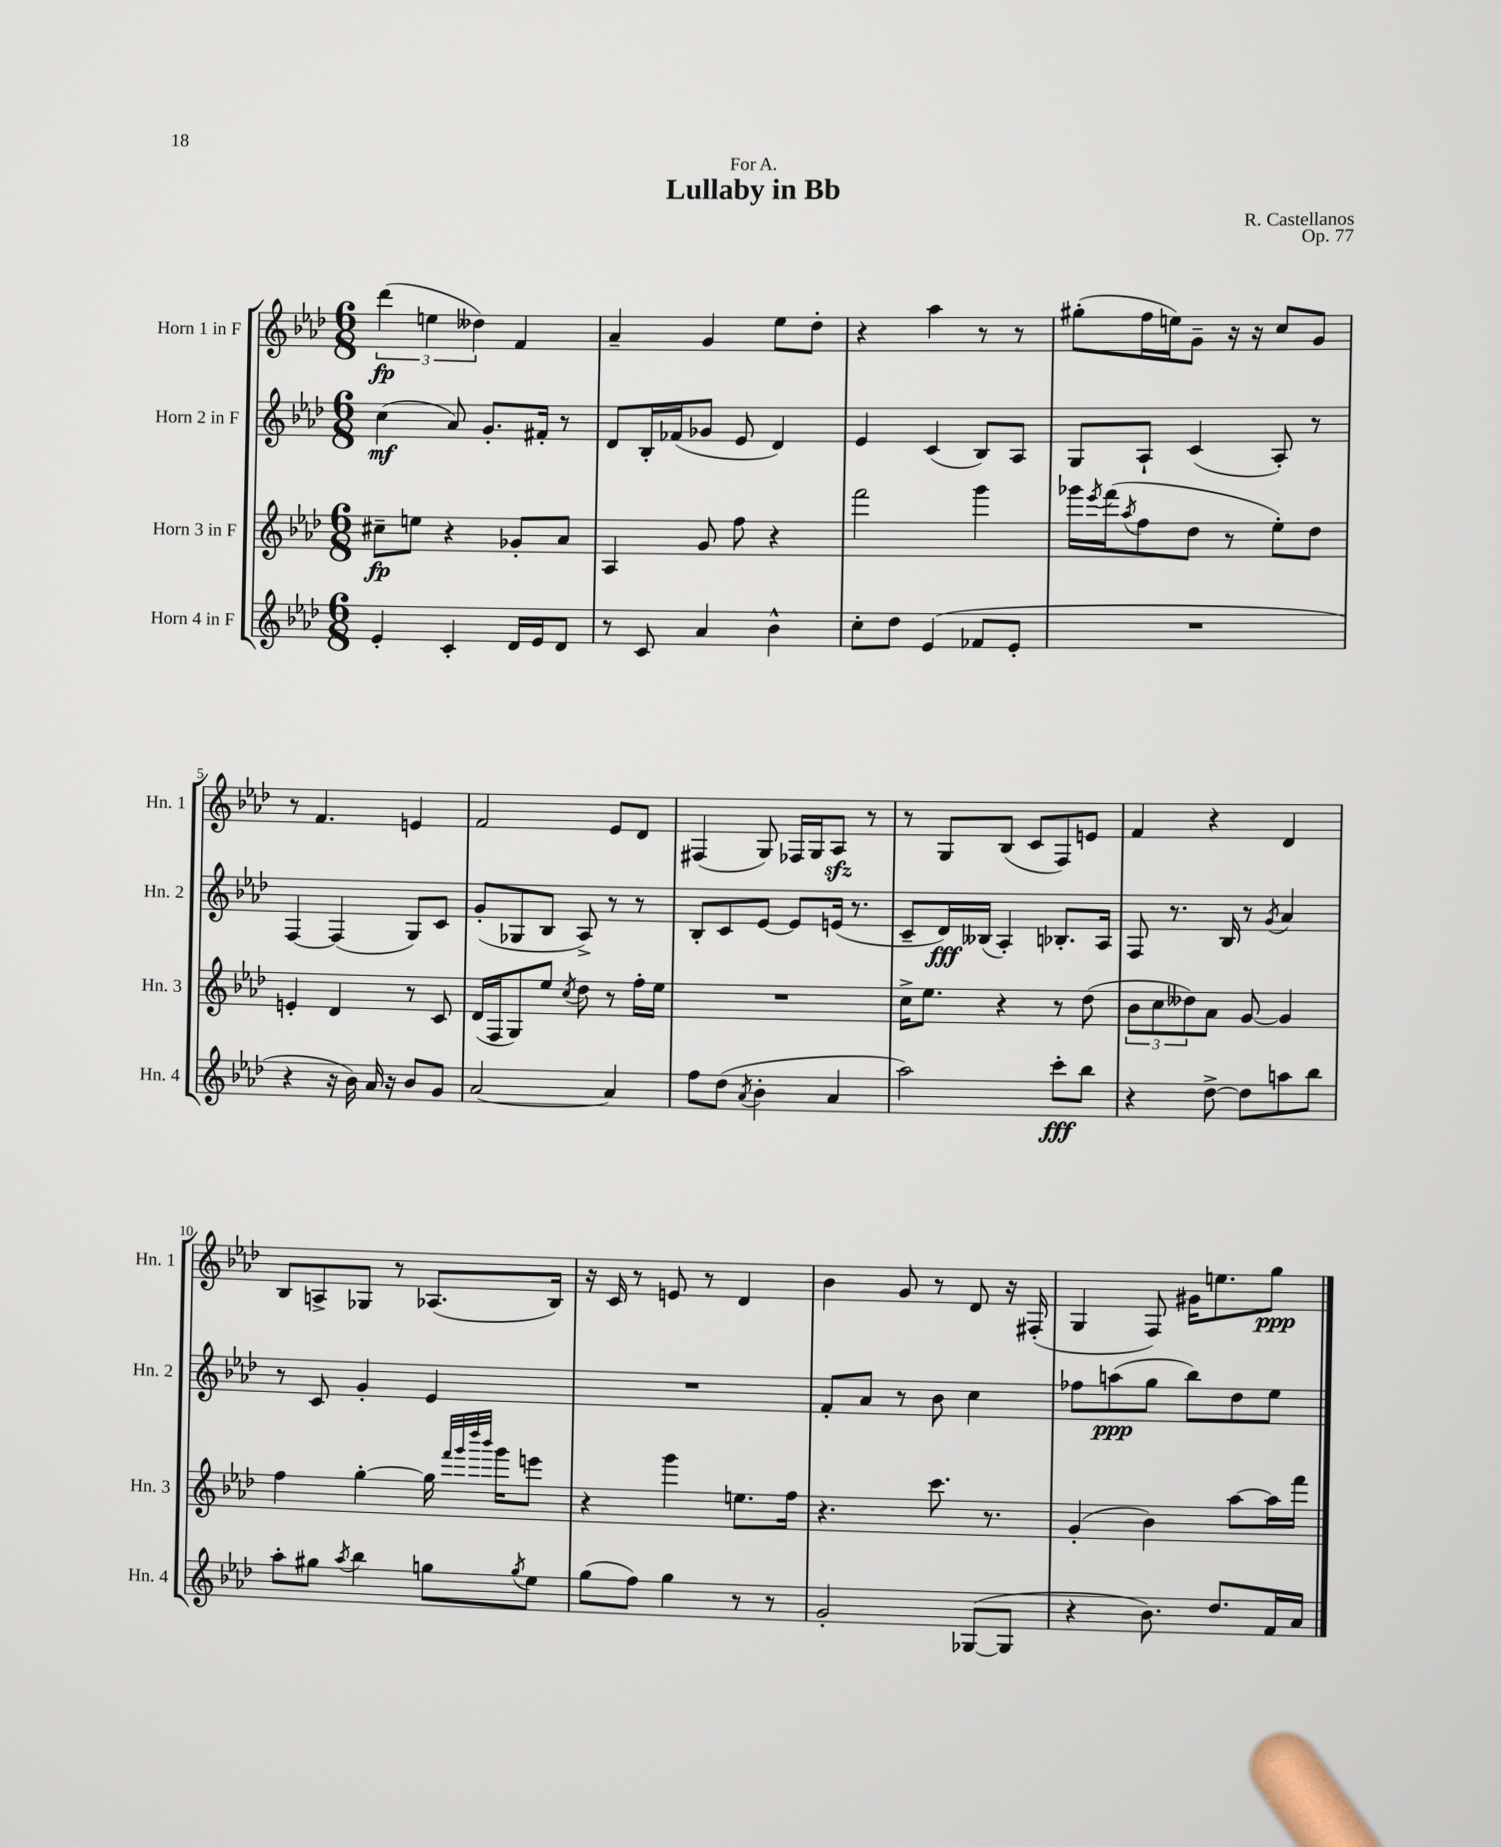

**kern	**kern	**kern	**kern
*staff4	*staff3	*staff2	*staff1
*clefG2	*clefG2	*clefG2	*clefG2
*k[b-e-a-d-]	*k[b-e-a-d-]	*k[b-e-a-d-]	*k[b-e-a-d-]
*M6/8	*M6/8	*M6/8	*M6/8
4e-'	8cc#~	(4cc	(6ddd-
.	8ee	.	.
.	.	.	6ee
4c'	4r	8a-)	.
.	.	.	6dd--)
.	.	8.g'	.
16d-	8g-'	.	4f
16e-	.	16f#'	.
8d-	8a-	8r	.
=	=	=	=
8r	4A-	8d-	4a-~
8c	.	16B-'	.
.	.	(16f-	.
4a-	8g	8g-	4g
.	8ff	8e-	.
4b-^^	4r	4d-)	8ee-
.	.	.	8dd-'
=	=	=	=
8cc'	2fff	4e-	4r
8dd-	.	.	.
(4e-	.	(4c	4aa-
8f-	4ggg	8B-)	8r
8e-'	.	8A-	8r
=	=	=	=
2.r	16ggg-	8G	(8gg#'
.	8qeee-	.	.
.	(16fff	.	.
.	8qaa-	.	.
.	8ff	8A-`	16ff
.	.	.	16ee)
.	8dd-	(4c	8g~
.	8r	.	16r
.	.	.	16r
.	8ee-')	8A-')	8cc
.	8dd-	8r	8g
=	=	=	=
4r	4e'	[4F	8r
.	.	.	4.f
16r	4d-	(4F]	.
16b-)	.	.	.
16a-	.	.	.
16r	.	.	.
8b-	8r	8G)	4e
8g	8c	8c	.
=	=	=	=
[2a-	(16d-	(8g'	2f
.	16F	.	.
.	8G)	8G-	.
.	8ee-	8B-	.
.	8qcc	.	.
.	8dd-	8A-^)	.
4a-]	8r	8r	8e-
.	16ff'	8r	8d-
.	16ee-	.	.
=	=	=	=
8ff	2.r	8B-'	(4F#
(8dd-	.	8c	.
8qa-	.	.	.
4b-'	.	[8e-	8G)
.	.	8e-]	16F-
.	.	.	16G
4a-	.	(16e	8A-
.	.	8.r	.
.	.	.	8r
=	=	=	=
2aa-)	16cc^	8c~	8r
.	8.ee-	.	.
.	.	16d-)	8G
.	.	(16B--	.
.	4r	4A-')	(8B-
.	.	.	8c
8ccc'	8r	8.B-'	8F)
8bb-	(8dd-	.	8e
.	.	16A-	.
=	=	=	=
4r	12b-	8F	4f
.	12cc	.	.
.	.	8.r	.
.	12dd--)	.	.
[8dd-^	8a-	.	4r
.	.	16B-	.
8dd-]	[8g	8r	.
.	.	8qg	.
8aa	4g]	4a-	4d-
8bb-	.	.	.
=	=	=	=
8aa-'	4ff	8r	8B-
8gg#	.	8c	8A^
8qaa-	.	.	.
4bb-	[4gg'	4g'	8G-
.	.	.	8r
8gg	16gg]	4e-	(8.A-
.	32qqfff	.	.
.	32qqggg	.	.
.	32qqdddd-	.	.
.	32qqbbb-	.	.
.	16ggg	.	.
8qgg	.	.	.
8ee-	8eee	.	.
.	.	.	16B-)
=	=	=	=
(8gg	4r	2.r	16r
.	.	.	16c
8ff)	.	.	8r
4gg	4ggg	.	8e
.	.	.	8r
8r	8.ee	.	4d-
8r	.	.	.
.	16ff	.	.
=	=	=	=
2g'	4.r	8f'	4b-
.	.	8a-	.
.	.	8r	8g
.	8.ccc	8b-	8r
([8G-	.	4cc	8d-
.	8.r	.	.
8G-]	.	.	16r
.	.	.	(16F#'
=	=	=	=
4r	(4g'	8ff-	4G
.	.	(8aa	.
8.b-)	4b-)	8gg	8F)
.	.	8bb-)	16g#
8.dd-	.	.	8.ee
.	[8aa-	8dd-	.
16f	16aa-]	8ee-	8gg
16a-	16fff	.	.
==	==	==	==
*-	*-	*-	*-
